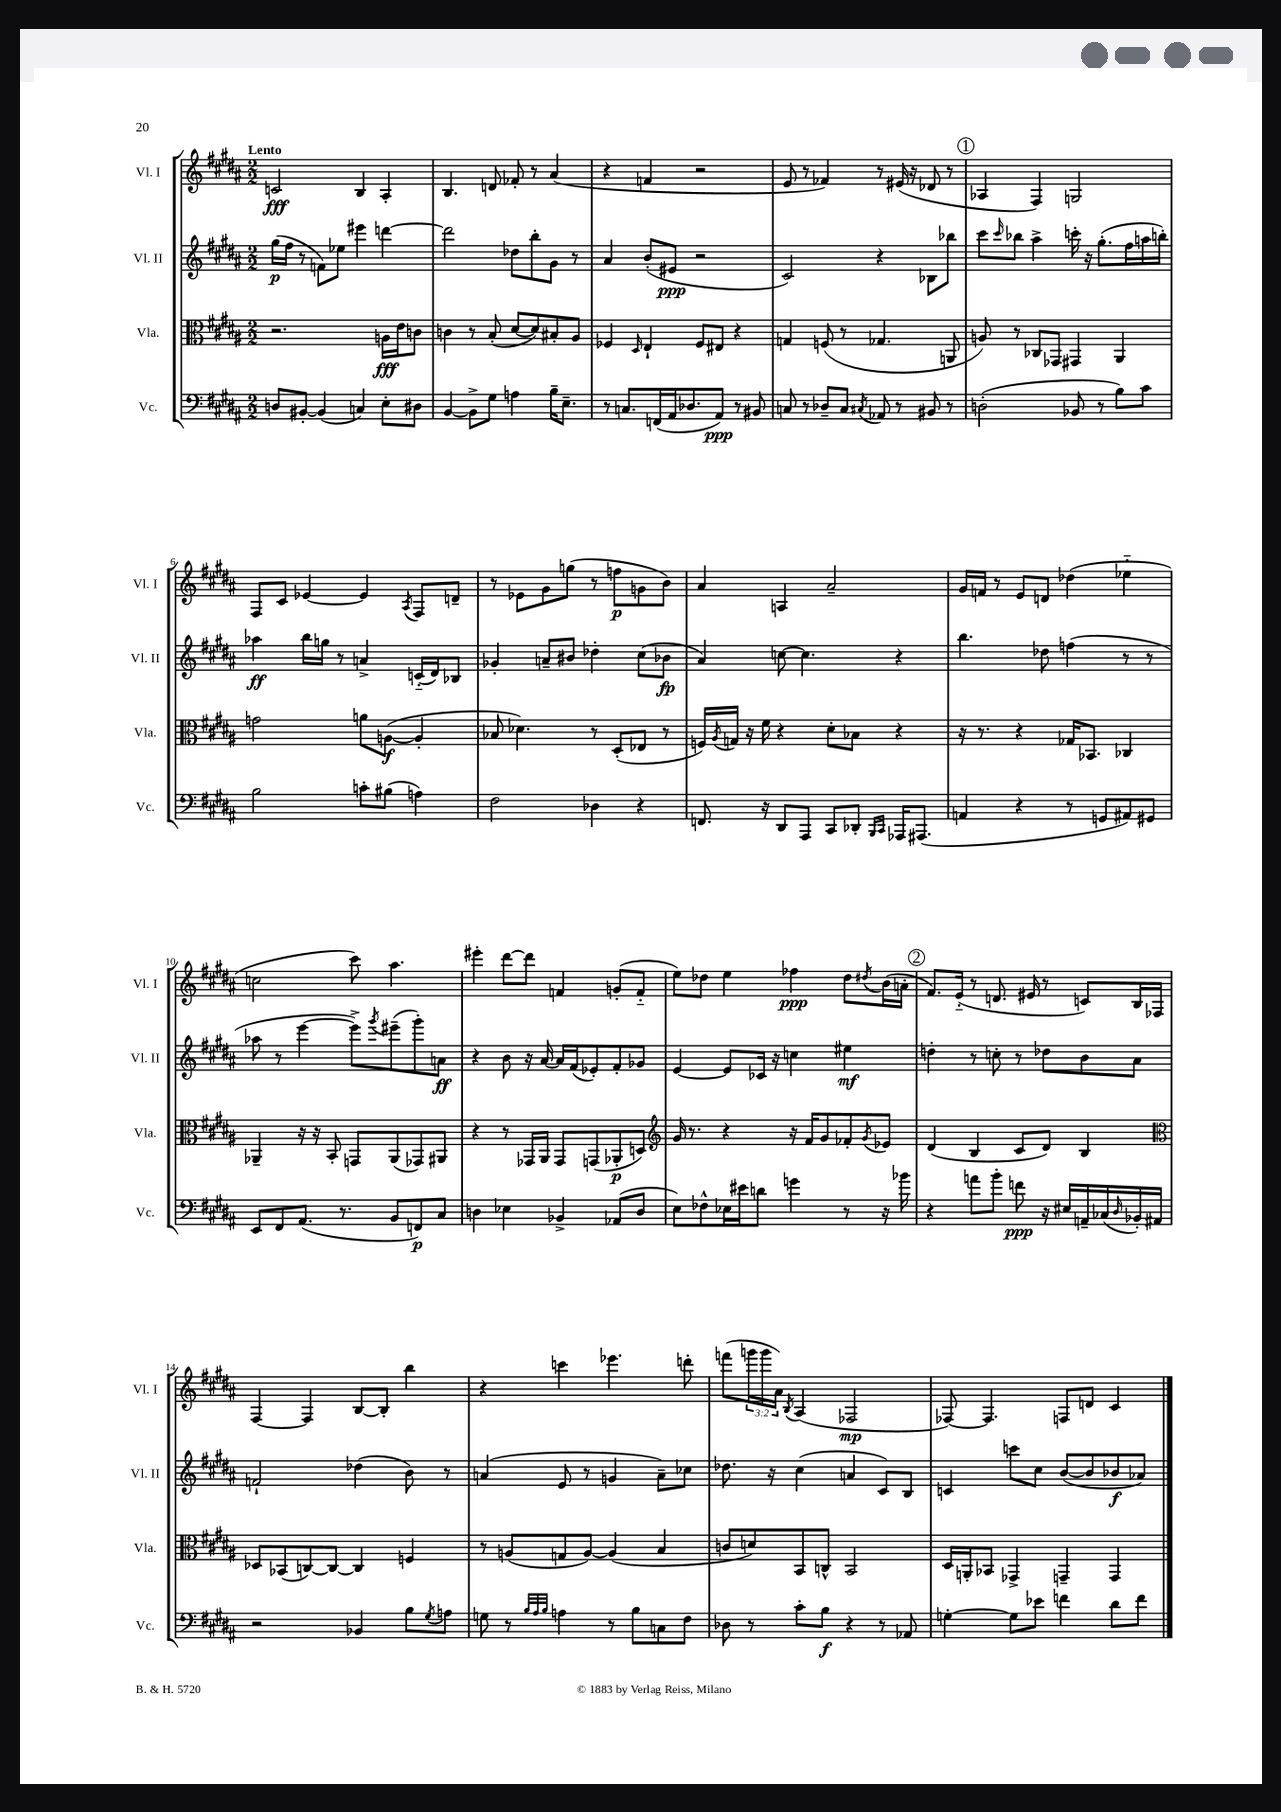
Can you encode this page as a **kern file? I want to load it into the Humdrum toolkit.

**kern	**kern	**kern	**kern
*staff4	*staff3	*staff2	*staff1
*clefF4	*clefC3	*clefG2	*clefG2
*k[f#c#g#d#a#]	*k[f#c#g#d#a#]	*k[f#c#g#d#a#]	*k[f#c#g#d#a#]
*M2/2	*M2/2	*M2/2	*M2/2
8D	2.r	(16gg#	2c
.	.	16ff#	.
[8BB#'	.	8r	.
(4BB#]	.	8f)	.
.	.	8ee-	.
4C)	.	4eee#	4B
8E'	16A	[4ddd	4A#'
.	16e	.	.
8D#	8c	.	.
=	=	=	=
[4BB	4c	2ddd]	4.B
8BB^]	8r	.	.
8G#	(8B'	.	8d
4A	[8d#	8dd-	8f-'
.	8d#])	8bb'	8r
16B~	8B#'	8g#	(4a#
8.E~	.	.	.
.	8A#	8r	.
=	=	=	=
8r	4F-	4a#	4r
8.C	.	.	.
.	16qqD#	.	.
.	4E`	(8b'	4f
(16FF	.	.	.
16AA#	.	8e#	.
8.D-	.	.	.
.	8F-	2r	2r
8AA#)	8E#	.	.
8r	4r	.	.
8BB#	.	.	.
=	=	=	=
8C	4G	2c#)	8e
8r	.	.	8r
8D-~	(8F	.	4f-)
8C	8r	.	.
8qC#	.	.	.
8AA-	4.G-	4r	8r
8r	.	.	(16e#
.	.	.	16r
8BB#	.	8B-	8d-
8r	8AA	8bb-	8r
=	=	=	=
(2D'	8A)	8ccc#	4A-
.	.	16qqccc#	.
.	8r	8bb-	.
.	8C-	4aa#^	4F#)
.	8GG-	.	.
8BB-	4GG#	16ccc'	2G
.	.	16r	.
8r	.	(8.gg#'	.
8B)	4AA#	.	.
.	.	16ff#	.
8c#	.	16aa	.
.	.	16bb')	.
=	=	=	=
2B	2g	4aa-	8F#
.	.	.	8c#
.	.	16bb	[4e-
.	.	16gg	.
.	.	8r	.
8c'	8a	4a^	4e-]
(8B#	([8A	.	.
.	.	.	8qA#
4A)	4A']	(16c'~	8F#
.	.	16d#)	.
.	.	8B-	8d~
=	=	=	=
2F#	8B-	4g-'	8r
.	4.d-)	.	8e-
.	.	8a~	8g#
.	.	8b#	(8gg
4D-	8r	4dd-'	8r
.	(8D#'	.	8ff
4r	8E-	(8cc#	8g
.	8r	8b-	8b)
=	=	=	=
8.FF	16F)	4a#)	4a#
.	8qA#	.	.
.	16G	.	.
.	16r	.	.
16r	16f#	.	.
8DD#	4r	[8cc	4A
8AAA#	.	4.cc]	.
8CC#	8d#'	.	2a#~
8DD-'	8B-	.	.
16qqBBB	.	.	.
16qqCC#	.	.	.
16AAA-	4r	4r	.
(8.AAA#	.	.	.
=	=	=	=
4AA	16r	4.bb	16g#
.	8.r	.	16f
.	.	.	8r
4r	4r	.	8e
.	.	8dd-	8d
8r	16G-	(4ff	(4dd-
.	8.BB-	.	.
8GG	.	.	.
8AA#)	4C-	8r	4ee-'~
8GG#	.	8r	.
=	=	=	=
8EE	4AA-~	8aa-	2cc
8FF#	.	8r	.
(8.AA#	16r	[4eee	.
.	16r	.	.
.	8BB'	.	.
8.r	.	.	.
.	8GG	8eee^])	8ccc#)
.	.	8qggg#	.
8BB	(8AA-	(8eee#~	4.aa#
8FF)	8GG-)	8ggg#')	.
8C#	8AA#	8a	.
=	=	=	=
4D	4r	4r	4eee#'
4E-	8r	8b	[8ddd#
.	16GG-	16r	8ddd#]
.	16AA#	[16a#	.
4BB-^	8GG-	16a#]	4f
.	.	(16f#	.
.	(8GG	8e-')	.
(8AA-	8AA-'	8f#'	(8g'
8D	8D)	8g-	8f'~
=	=	=	=
*	*clefG2	*	*
8E)	16g#	[4e	8ee)
.	8.r	.	.
8F-^^	.	.	8dd-
16E-	4r	8e]	4ee
16e#	.	.	.
8d	.	16c-	.
.	.	16r	.
4g	16r	4cc	4ff-
.	16f#	.	.
.	8g#	.	.
8r	8f-'	4ee#	8dd-
.	8qg#	.	8qdd#
16r	8e-	.	(16b
16b-	.	.	16a'
=	=	=	=
4r	(4d#	4dd'	8.f#)
.	.	.	(16e'~
8a	4B	8r	8r
8b'	.	8cc'	8.d
8f	8c#	8r	.
.	.	.	16e#
16r	8d#)	8dd-	8r
16E#	.	.	.
16AA~	4B	8b	8c)
(16C-	.	.	.
16qqD#	.	.	.
16BB-')	.	8a#	16B
16AA#	.	.	16F-
=	=	=	=
*	*clefC3	*	*
2r	8D-	2f`	[4F#
.	(8BB-	.	.
.	[8C)	.	4F#]
.	8C_	.	.
4BB-	4C]	(4dd-	[8B
.	.	.	8B']
8B	4F	8b)	4bb
8qG#	.	.	.
8A	.	8r	.
=	=	=	=
8G	8r	(4a	4r
8r	(8A	.	.
32qqB	.	.	.
32qqA#	.	.	.
32qqB	.	.	.
4A	8G	8e	4ccc
.	[8A)	8r	.
8r	(4A]	4g	4.eee-
8B	.	.	.
8C	4B	8a~)	.
8F#	.	8cc-	8ddd'
=	=	=	=
8D-	8c	8.dd-	(8fff
8r	8d)	.	24ggg
.	.	.	24ggg
.	.	16r	.
.	.	.	24a#)
.	.	.	8qB
8c#'	8BB	(4cc#	(4A#
8B	8C^^	.	.
4r	2BB	4a	2F-
8r	.	8c#)	.
8AA-	.	8B	.
=	=	=	=
[4G'	16D#	4c	[8F-)
.	16AA'	.	.
.	8BB-	.	4.F-]
8G]	4GG-^	8ccc	.
8e-	.	8cc#	.
4f	4GG~	([8b	8F
.	.	8b]	8d
8d#	4GG	8b-	4c#
8f	.	8a-)	.
==	==	==	==
*-	*-	*-	*-
